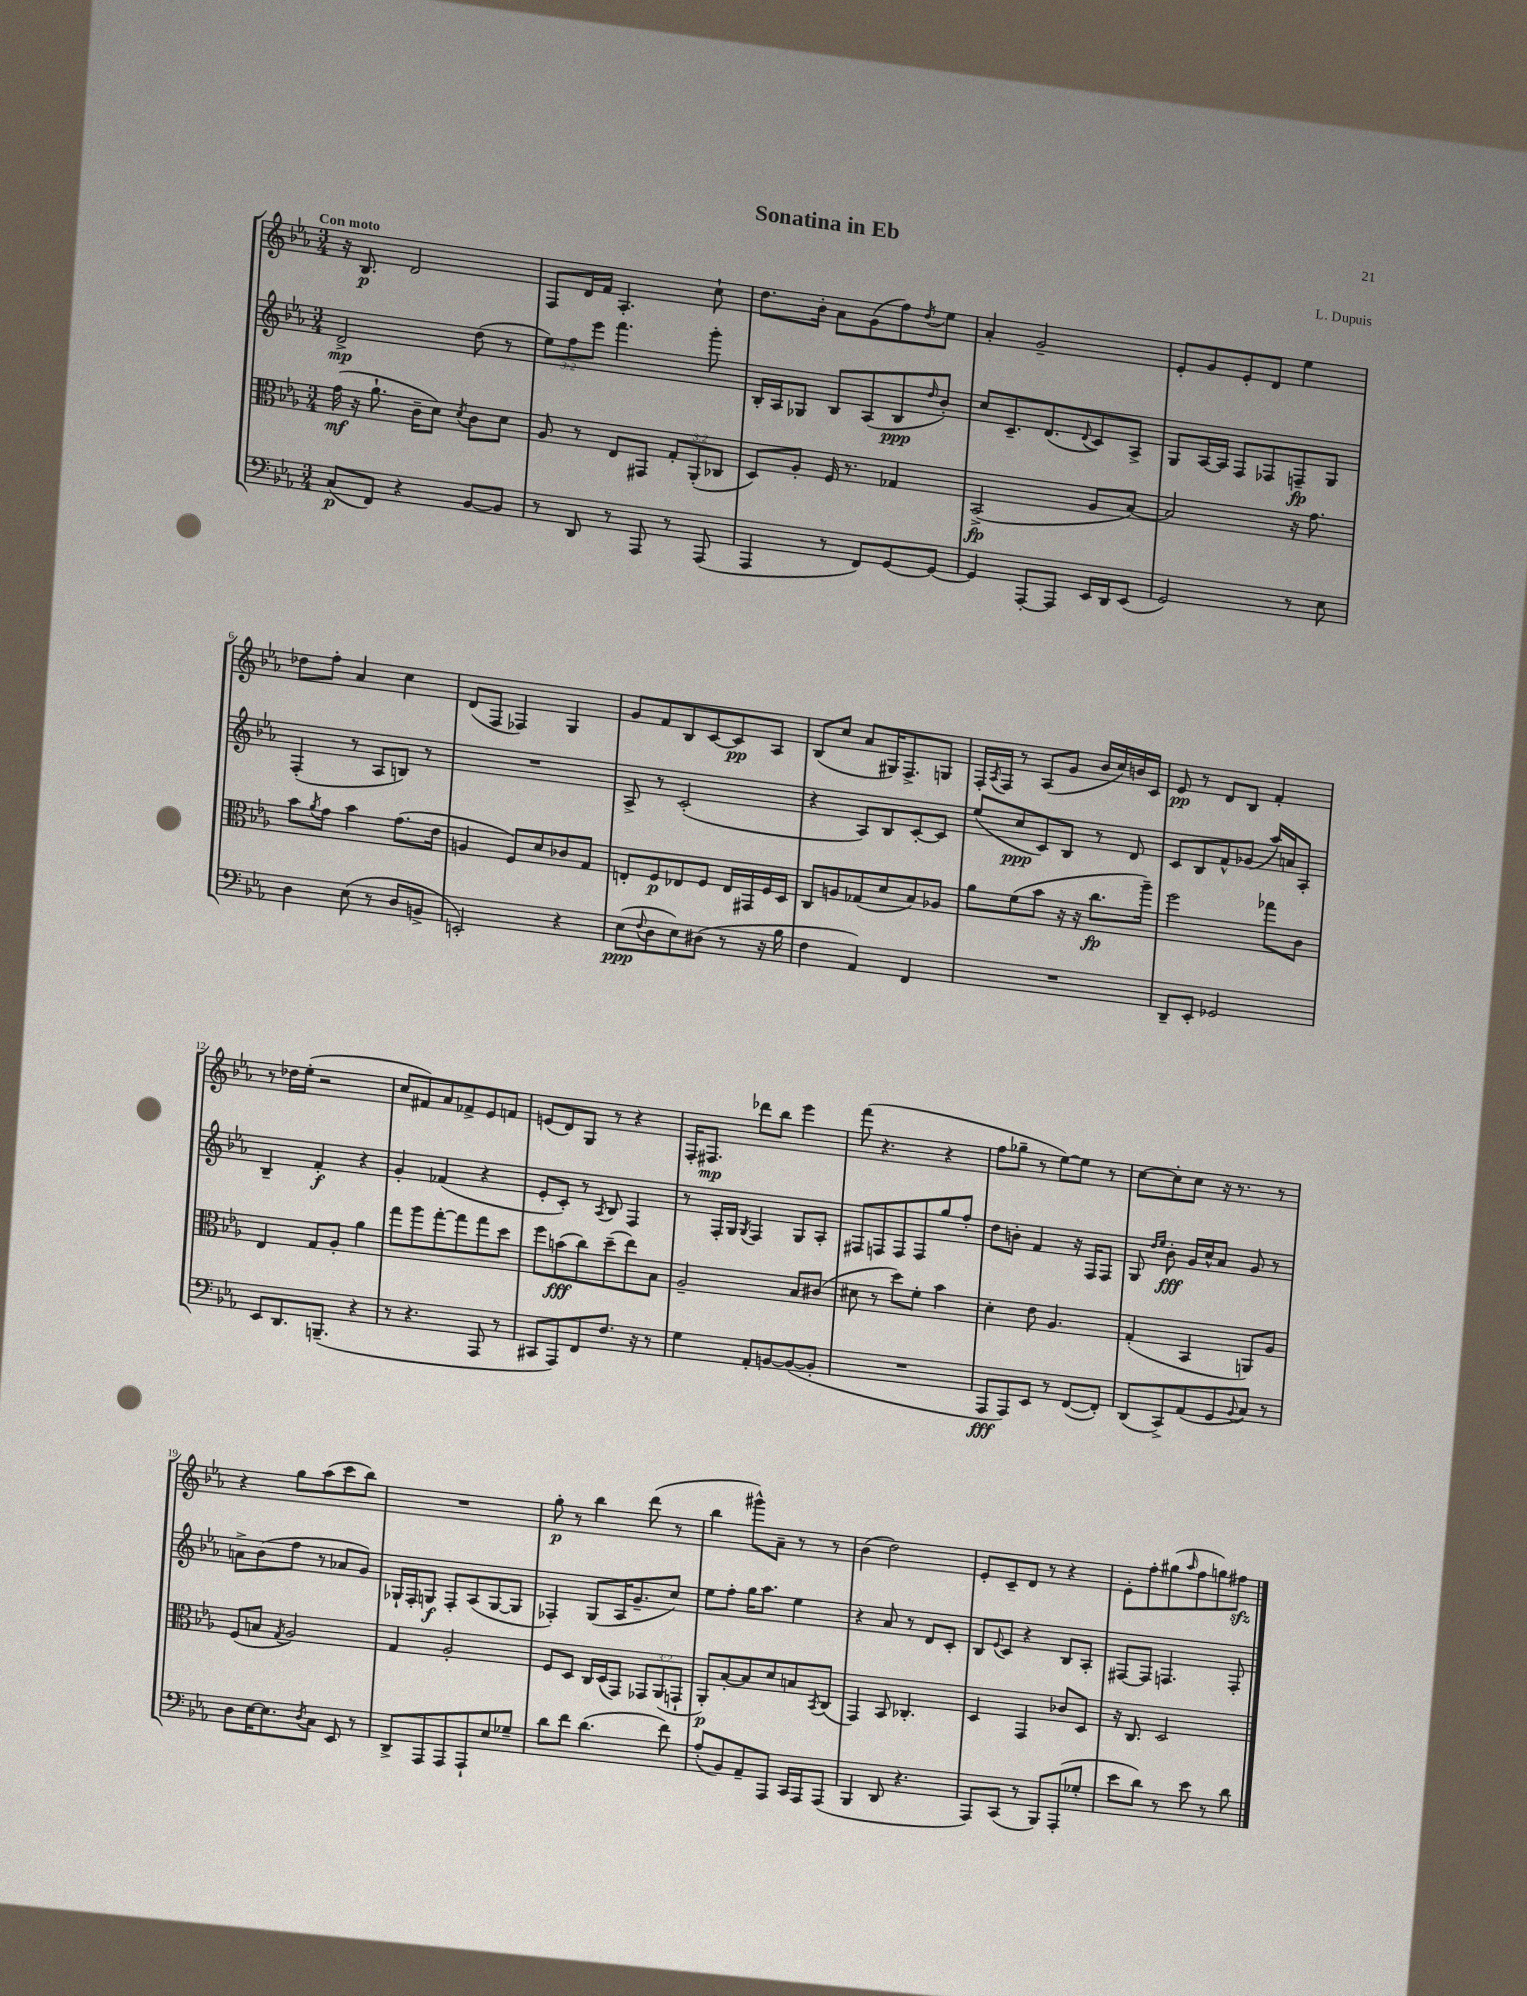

**kern	**dynam	**kern	**dynam	**kern	**dynam	**kern	**dynam
*part4	*part4	*part3	*part3	*part2	*part2	*part1	*part1
*staff4	*staff4	*staff3	*staff3	*staff2	*staff2	*staff1	*staff1
*clefF4	*	*clefC3	*	*clefG2	*	*clefG2	*
*k[b-e-a-]	*	*k[b-e-a-]	*	*k[b-e-a-]	*	*k[b-e-a-]	*
*M3/4	*	*M3/4	*	*M3/4	*	*M3/4	*
=1	=1	=1	=1	=1	=1	=1	=1
!	!	!	!	!	!	!LO:TX:a:B:t=Con moto	!
(8C/L	p	(16g\	mf	2d^/	mp	16r	.
.	.	16r	.	.	.	8.B-/	p
8FF/J)	.	8.a-`\	.	.	.	.	.
4r	.	.	.	.	.	2d/	.
.	.	16c~\KL	.	.	.	.	.
.	.	8d\J)	.	.	.	.	.
.	.	8qd/	.	.	.	.	.
[8BB-/L	.	8c\L	.	(8dd\	.	.	.
8BB-/J]	.	8d\J	.	8r	.	.	.
=2	=2	=2	=2	=2	=2	=2	=2
8r	.	8A-/	.	12ee-\L)	.	8F/L	.
.	.	.	.	12ff\	.	.	.
8DD/	.	8r	.	.	.	16d/L	.
.	.	.	.	12eee-\J	.	.	.
.	.	.	.	.	.	16f/JJ	.
8r	.	8E-/L	.	4.fff\	.	4.A-'/	.
8AAA-/	.	8GG#X/J	.	.	.	.	.
8r	.	12G'/L	.	.	.	.	.
.	.	(12AA-'/	.	.	.	.	.
(8AAA-/	.	.	.	8ggg'\	.	8cc`\	.
.	.	12C-X/J	.	.	.	.	.
=3	=3	=3	=3	=3	=3	=3	=3
4AAA-/	.	8D/L)	.	16B-'/LL	.	8.dd\L	.
.	.	.	.	16A-/J	.	.	.
.	.	8A-'/J	.	8G-X/J	.	.	.
.	.	.	.	.	.	16b-'\Jk	.
8r	.	16F/	.	8B-/L	.	8a-\L	.
.	.	8.r	.	.	.	.	.
8FF/L)	.	.	.	(8A-/	.	(8g\	.
[8GG/	.	4G-X/	.	8B-/	ppp	8ff\)	.
.	.	.	.	16qqdd/	.	8qdd/	.
8GG/J_	.	.	.	8b-'/J)	.	8ee-\J	.
=4	=4	=4	=4	=4	=4	=4	=4
4GG/]	.	(2BB-^/	fp	8cc/L	.	4a-'/	.
.	.	.	.	8.c~/	.	.	.
[8AAA-'/L	.	.	.	.	.	2g~/	.
.	.	.	.	(8.d/	.	.	.
8AAA-/J]	.	.	.	.	.	.	.
.	.	.	.	8qqd/	.	.	.
16EE-/LL	.	8A-/L	.	8c/)	.	.	.
16DD/J	.	.	.	.	.	.	.
(8EE-/J	.	[8B-/J)	.	8A-^/J	.	.	.
=5	=5	=5	=5	=5	=5	=5	=5
2GG/)	.	2B-/]	.	8G/L	.	8e-'/L	.
.	.	.	.	[16A-/L	.	8g/	.
.	.	.	.	16A-/JJ]	.	.	.
.	.	.	.	8F/L	.	8e-'/	.
.	.	.	.	8F-X/	.	8d/J	.
8r	.	16r	.	8Fn~/	fp	4ee-\	.
.	.	8.g\	.	.	.	.	.
8E-\	.	.	.	8G/J	.	.	.
!!LO:LB:g=z
=6	=6	=6	=6	=6	=6	=6	=6
4D\	.	8b-\L	.	(4F'/	.	8dd-X\L	.
.	.	8qa-/	.	.	.	.	.
.	.	8g\J	.	.	.	8ff'\J	.
(8E-\	.	4b-\	.	8r	.	4a-/	.
8r	.	.	.	8A-/L	.	.	.
8D/L	.	(8.g\L	.	8Bn/J)	.	4cc\	.
8BBn^/J	.	.	.	8r	.	.	.
.	.	16e-\Jk	.	.	.	.	.
=7	=7	=7	=7	=7	=7	=7	=7
2EEn'/)	.	4An/	.	2.r	.	(8d/L	.
.	.	.	.	.	.	8F/J	.
.	.	8F/L)	.	.	.	4F-X/)	.
.	.	8d/	.	.	.	.	.
4r	.	8c-X/	.	.	.	4G/	.
.	.	8G/J	.	.	.	.	.
=8	=8	=8	=8	=8	=8	=8	=8
(8E-\L	ppp	8En'/L	.	8A-^/	.	8g/L	.
8qqF/	.	.	.	.	.	.	.
8D\	.	8F/	p	8r	.	8f/	.
8E-\)	.	8E-X/	.	(2c'/	.	8B-/	.
(8D#X\J	.	8F/J	.	.	.	[8c/	.
8r	.	16E-/LL	.	.	.	8c/]	pp
.	.	16GG#X/	.	.	.	.	.
16r	.	16F/	.	.	.	8A-/J	.
16B-\	.	16D/JJ	.	.	.	.	.
=9	=9	=9	=9	=9	=9	=9	=9
4F\	.	8C/L	.	4r	.	(8B-/L	.
.	.	8An/	.	.	.	8cc/J	.
4AA-/)	.	(8G-X/	.	8A-/L)	.	8a-/L	.
.	.	8d/	.	8B-/	.	16G#X/K)	.
.	.	.	.	.	.	8.F^/	.
4FF/	.	8B-/)	.	[8c'/	.	.	.
.	.	8A-X/J	.	8c/J]	.	8Gn/J	.
=10	=10	=10	=10	=10	=10	=10	=10
2.r	.	8a-\L	.	(8ee-/L	.	16F'/LL	.
.	.	.	.	.	.	8qA-/	.
.	.	.	.	.	.	16F/JJ	.
.	.	(8f\	.	8cc/	ppp	8r	.
.	.	8b-\J	.	8c/)	.	(8A-/L	.
.	.	16r	.	8B-/J	.	8g/J	.
.	.	16r	.	.	.	.	.
.	.	8.cc\L	fp	8r	.	16b-/LL	.
.	.	.	.	.	.	16cc/)	.
.	.	.	.	8d/	.	16bn/	.
.	.	16aa-~\Jk)	.	.	.	16c/JJ	.
=11	=11	=11	=11	=11	=11	=11	=11
8DD~/L	.	2ff\	.	8c/L	.	8e-/	pp
8EE-'/J	.	.	.	8B-/	.	8r	.
2GG-X/	.	.	.	8f^^/	.	8d/L	.
.	.	.	.	(8g-X/J	.	8B-/J	.
.	.	8gg-X\L	.	16aa-/LL)	.	4f'/	.
.	.	.	.	16an/J	.	.	.
.	.	8c\J	.	8A-'/J	.	.	.
!!LO:LB:g=z
=12	=12	=12	=12	=12	=12	=12	=12
8EE-/L	.	4E-/	.	4B-~/	.	8r	.
8.DD/	.	.	.	.	.	16dd-X\LL	.
.	.	.	.	.	.	(16ee-'\JJ	.
.	.	8G/L	.	4f'/	f	2r	.
(8.BBBn~/J	.	.	.	.	.	.	.
.	.	8A-'/J	.	.	.	.	.
4r	.	4a-\	.	4r	.	.	.
=13	=13	=13	=13	=13	=13	=13	=13
8r	.	8gg\L	.	4g'/	.	8cc/L	.
4.r	.	8aa-\	.	.	.	8f#X/)	.
.	.	[8gg'\	.	(4f-X/	.	8a-/	.
.	.	8gg\]	.	.	.	8f-X^/	.
8AAA-/	.	8gg\	.	4r	.	8e-/	.
8r	.	8dd\J	.	.	.	8fn/J	.
=14	=14	=14	=14	=14	=14	=14	=14
8CC#X/L	.	8ff\L	.	8e-'/L	.	(8en/L	.
8AAA-/)	.	(8bn\	fff	8c'/J)	.	8d/)	.
8FF/	.	8cc\)	.	8r	.	8G/J	.
.	.	.	.	8qA-/	.	.	.
8.F/J	.	(8dd~\	.	8B-/	.	8r	.
.	.	8ee-\)	.	4F/	.	4r	.
16r	.	.	.	.	.	.	.
8r	.	8B-\J	.	.	.	.	.
=15	=15	=15	=15	=15	=15	=15	=15
4G\	.	2A-~/	.	8r	.	16F'/KL	.
.	.	.	.	.	.	8.F#X/J	mp
.	.	.	.	16F'/LL	.	.	.
.	.	.	.	16G/JJ	.	.	.
.	.	.	.	8qG/	.	.	.
8AA-'/L	.	.	.	4F/	.	8ddd-X\L	.
[8BBn/	.	.	.	.	.	8bb-\J	.
(8BB/_	.	8B-/L	.	8G/L	.	4eee-\	.
8BB'/J]	.	(8c#X/J	.	8A-'/J	.	.	.
=16	=16	=16	=16	=16	=16	=16	=16
2.r	.	8d#X\	.	8F#X/L	.	(8fff\	.
.	.	8r	.	8Fn/	.	4.r	.
.	.	8dd\L)	.	8F/	.	.	.
.	.	8f'\J	.	8F/	.	.	.
.	.	4b-\	.	8gg/	.	4r	.
.	.	.	.	8ff'/J	.	.	.
=17	=17	=17	=17	=17	=17	=17	=17
8AAA-/L	fff	4d'\	.	8dd\L	.	8ff\L	.
8AAA-/)	.	.	.	8bn'\J	.	8gg-X~\J	.
8EE-/J	.	8e-\	.	4f/	.	8r	.
8r	.	4.A-/	.	.	.	[8ee-\L)	.
([8FF/L	.	.	.	16r	.	8ee-\J]	.
.	.	.	.	16F/KL	.	.	.
8FF'/J])	.	.	.	8F/J	.	8r	.
=18	=18	=18	=18	=18	=18	=18	=18
(8DD/L	.	(4G'/	.	8G/	.	[8cc\L	.
.	.	.	.	16qqdd/LL	.	.	.
.	.	.	.	16qqee-/JJ	.	.	.
8CC^/)	.	.	.	8b-'\	fff	8cc'\]	.
(8AA-/	.	4BB-/	.	16g/LL	.	8cc\J	.
.	.	.	.	16cc^^/J	.	.	.
8GG/	.	.	.	8a-/J	.	16r	.
.	.	.	.	.	.	8.r	.
8qqBB-/	.	.	.	.	.	.	.
8C/J)	.	8AAn/L)	.	8g/	.	.	.
8r	.	8A-/J	.	8r	.	8r	.
!!LO:LB:g=z
=19	=19	=19	=19	=19	=19	=19	=19
8D\L	.	(8F/L	.	8an^\L	.	4r	.
[16E-\K	.	8Bn/J	.	(8b-\	.	.	.
8.E-\]	.	.	.	.	.	.	.
.	.	8qG/	.	.	.	.	.
.	.	2A-/)	.	8ff\J	.	8gg\L	.
8qD/	.	.	.	.	.	.	.
8C\J	.	.	.	8r	.	(8aa-\	.
8EE-/	.	.	.	8a-X/L	.	8ccc\	.
8r	.	.	.	8g/J)	.	8bb-\J)	.
=20	=20	=20	=20	=20	=20	=20	=20
8DD^/L	.	4G/	.	16G-X`/LL	.	2.r	.
.	.	.	.	16F'/J	.	.	.
8AAA-/	.	.	.	8Gn/J	f	.	.
8AAA-/	.	2A-'/	.	8F'/L	.	.	.
8AAA-`/	.	.	.	(8A-/	.	.	.
8E-/	.	.	.	[8G/	.	.	.
8G-X~/J	.	.	.	8G/J]	.	.	.
=21	=21	=21	=21	=21	=21	=21	=21
8d\L	.	8F/L	.	4F-X'/)	.	8gg'\	p
8f\J	.	8D/J	.	.	.	8r	.
(4.d\	.	16C/LL	.	(8G/L	.	4bb-\	.
.	.	(16D/J	.	.	.	.	.
.	.	8GG/J)	.	16A-/K	.	.	.
.	.	.	.	8.g~/	.	.	.
.	.	12GG-X/L	.	.	.	(8ddd\	.
.	.	(12AA-/	.	.	.	.	.
8f\)	.	.	.	8cc/J)	.	8r	.
.	.	12GGn`/J	.	.	.	.	.
=22	=22	=22	=22	=22	=22	=22	=22
(8A-'/L	.	8AA-'/L)	p	8ee-\L	.	4bb-\	.
8BB-/)	.	[8B-'/	.	8ff'\J	.	.	.
8AA-~/	.	8B-/]	.	16gg\KL	.	8ggg#X^^\L)	.
.	.	.	.	8.aa-\J	.	.	.
8AAA-/J	.	8d/	.	.	.	8a-~\J	.
16CC/LL	.	8Bn/	.	4ee-\	.	8r	.
16AAA-/J	.	.	.	.	.	.	.
.	.	8qBB-/	.	.	.	.	.
(8AAA-/J	.	(8C/J	.	.	.	8r	.
=23	=23	=23	=23	=23	=23	=23	=23
4BBB-/	.	4GG/)	.	4r	.	(4b-\	.
8DD/	.	8BB-/	.	8a-/	.	2dd\)	.
4.r	.	4.C-X'/	.	8r	.	.	.
.	.	.	.	8d/L	.	.	.
.	.	.	.	8c'/J	.	.	.
=24	=24	=24	=24	=24	=24	=24	=24
8AAA-/L)	.	4D/	.	8B-/L	.	8e-'/L	.
.	.	.	.	8qqe-/	.	.	.
(8CC/J	.	.	.	8c/J	.	8c~/	.
8r	.	4GG/	.	4r	.	8d/J	.
8BBB-/L)	.	.	.	.	.	8r	.
(8AAA-'/	.	8c-X/L	.	8B-/L	.	4r	.
8G-X'/J	.	8D/J	.	8A-'/J	.	.	.
=25	=25	=25	=25	=25	=25	=25	=25
8e-\L	.	16r	.	[8F#X/L	.	8e-'\L	.
.	.	8.C/	.	.	.	.	.
8d\J)	.	.	.	8F#/J]	.	8ff'\	.
8r	.	2D/	.	4.Fn/	.	(8gg#X\	.
.	.	.	.	.	.	16qqaa-/	.
8e-\	.	.	.	.	.	8ff\	.
8r	.	.	.	.	.	8ggn\)	.
8d\	.	.	.	8F'/	.	8ff#Xzz\J	.
==	==	==	==	==	==	==	==
*-	*-	*-	*-	*-	*-	*-	*-
